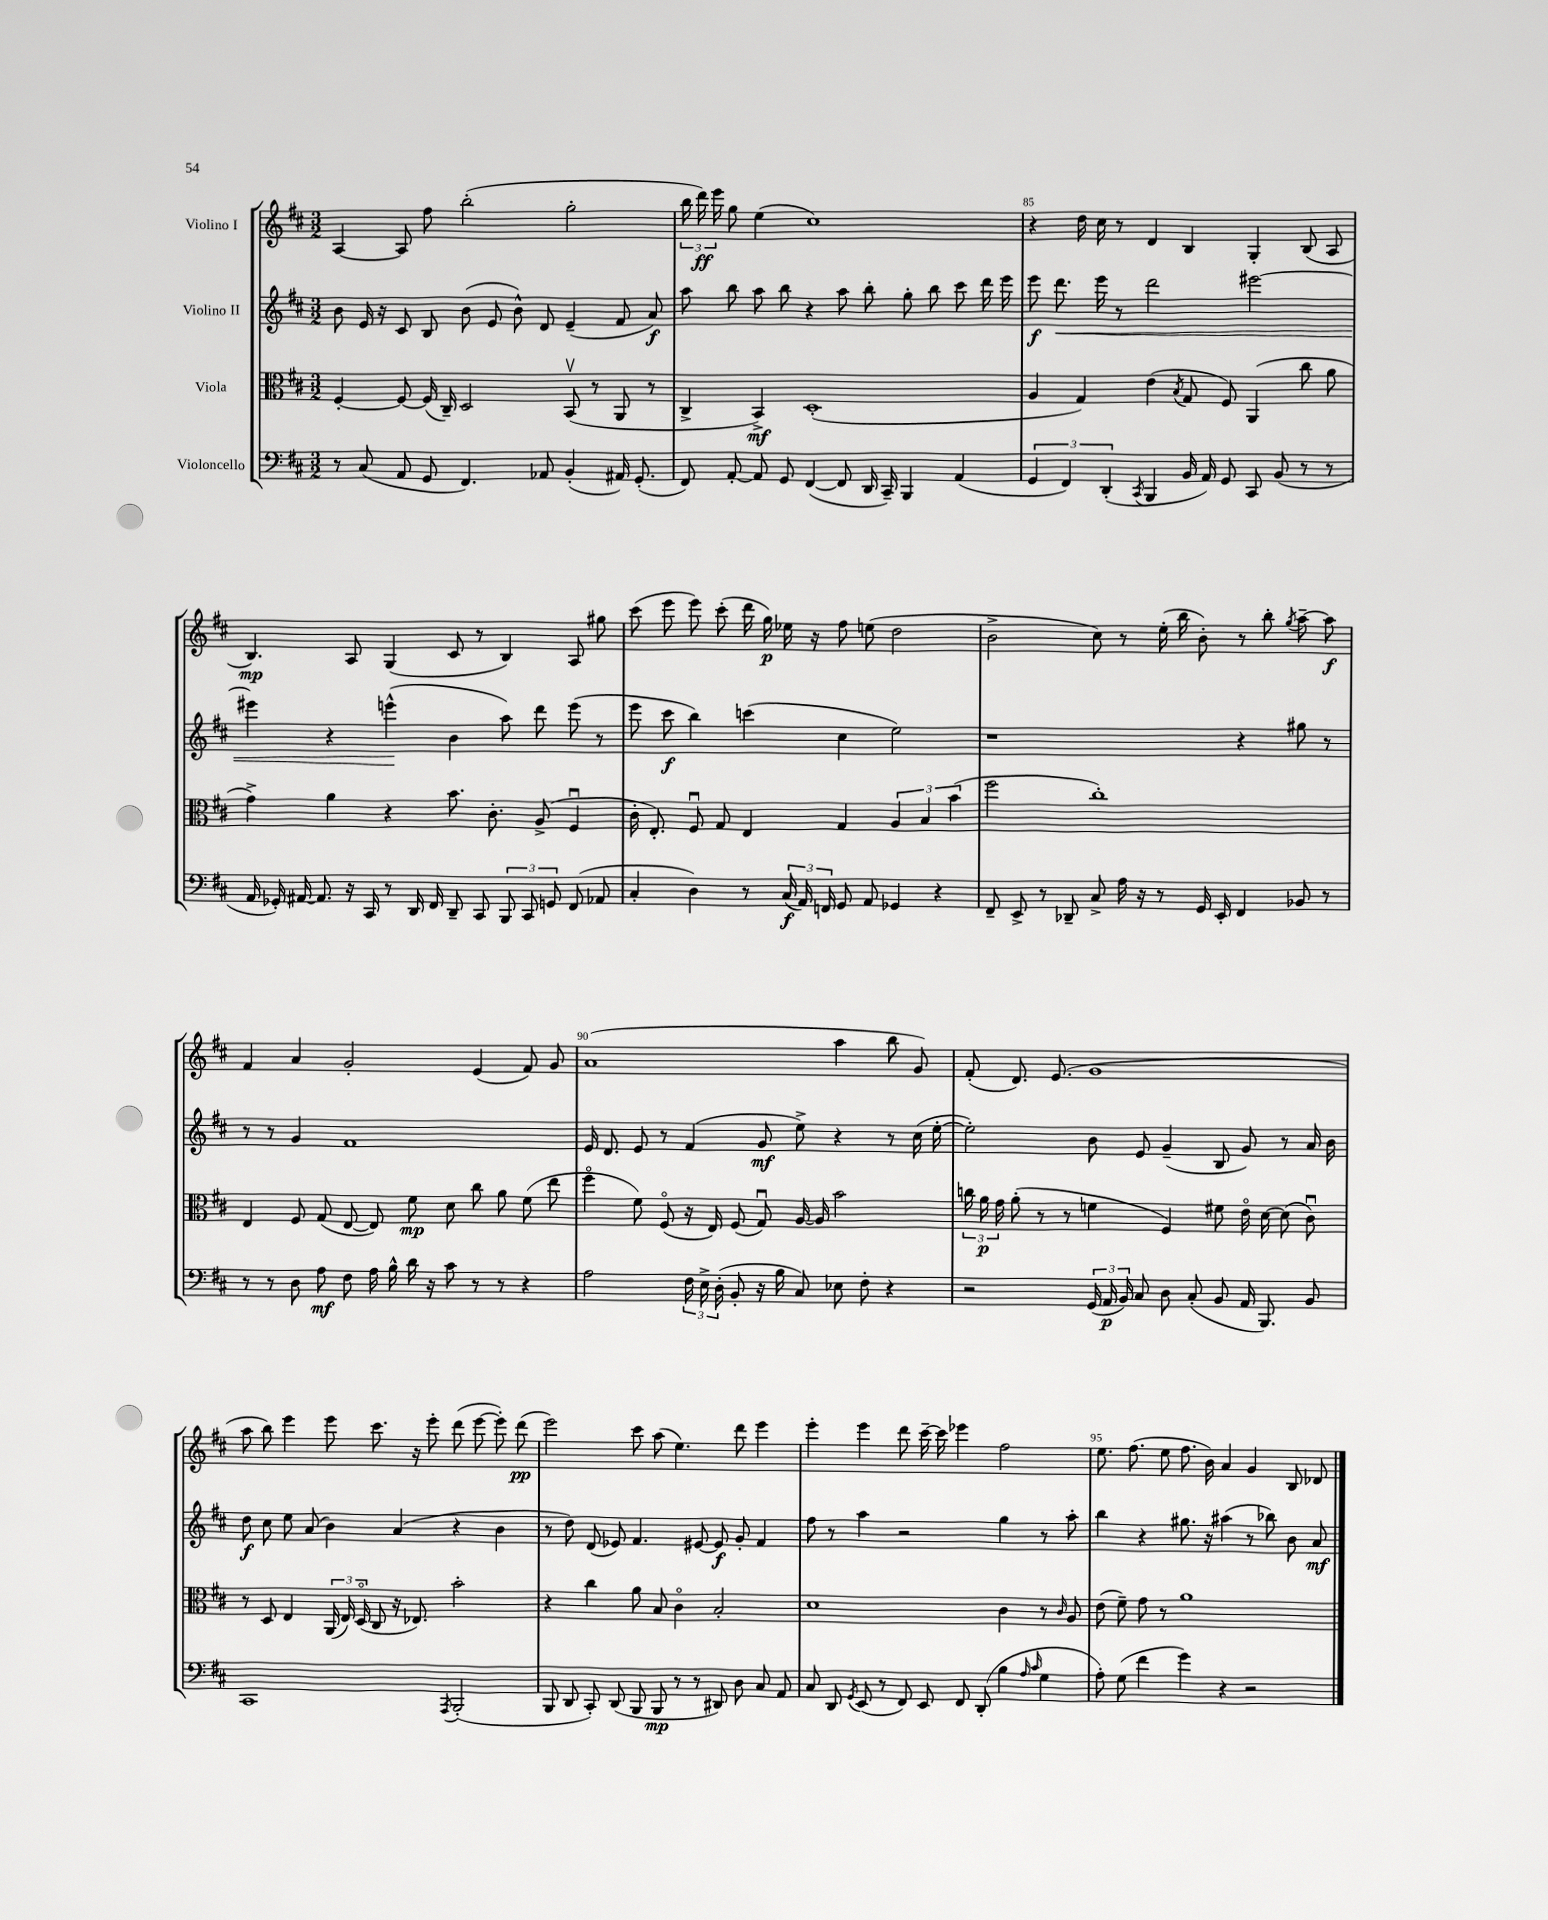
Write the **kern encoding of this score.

**kern	**dynam	**kern	**dynam	**kern	**dynam	**kern	**dynam
*part4	*part4	*part3	*part3	*part2	*part2	*part1	*part1
*staff4	*staff4	*staff3	*staff3	*staff2	*staff2	*staff1	*staff1
*I"Violoncello	*	*I"Viola	*	*I"Violino II	*	*I"Violino I	*
*clefF4	*	*clefC3	*	*clefG2	*	*clefG2	*
*k[f#c#]	*	*k[f#c#]	*	*k[f#c#]	*	*k[f#c#]	*
*M3/2	*	*M3/2	*	*M3/2	*	*M3/2	*
=83	=83	=83	=83	=83	=83	=83	=83
8r	.	[4F#'/	.	8b\	.	[4A/	.
(8C#/	.	.	.	16e/	.	.	.
.	.	.	.	16r	.	.	.
8AA/	.	8F#/_	.	8c#/	.	8A/]	.
8GG/	.	(16F#/]	.	8B/	.	8ff#\	.
.	.	16C#~/)	.	.	.	.	.
4.FF#/)	.	2D/	.	(8b\	.	(2bb'\	.
.	.	.	.	8e/	.	.	.
.	.	.	.	8b^^\)	.	.	.
8AA-X/	.	.	.	8d/	.	.	.
(4BB'/	.	(8BBv/	.	(4e~/	.	2gg'\	.
.	.	8r	.	.	.	.	.
16AA#X/)	.	8AA/	.	8f#/	.	.	.
(8.GG'/	.	.	.	.	.	.	.
.	.	8r	.	8a/)	f	.	.
=84	=84	=84	=84	=84	=84	=84	=84
8FF#/)	.	4C#^/	.	8aa\	.	24bb\	.
.	.	.	.	.	.	24ddd\)	ff
.	.	.	.	.	.	24eee\	.
[8AA'/	.	.	.	8bb\	.	8gg\	.
8AA/]	.	4BB^/)	mf	8aa\	.	(4ee\	.
8GG/	.	.	.	8bb\	.	.	.
([4FF#/	.	(1D'	.	4r	.	1cc#)	.
8FF#/]	.	.	.	8aa\	.	.	.
16DD/	.	.	.	8bb'\	.	.	.
16CC#~/)	.	.	.	.	.	.	.
4BBB/	.	.	.	8gg'\	.	.	.
.	.	.	.	8bb\	.	.	.
(4AA/	.	.	.	8ccc#\	.	.	.
.	.	.	.	16ddd\	.	.	.
.	.	.	.	16eee\	.	.	.
=85	=85	=85	=85	=85	=85	=85	=85
6GG/	.	4A/	.	8eee\	f	4r	.
!	!	!	!	!	!LO:HP:b	!	!
.	.	.	.	8.ddd\	<	.	.
6FF#/)	.	.	.	.	.	.	.
.	.	4G/)	.	.	.	16dd\	.
.	.	.	.	16eee\	.	16cc#\	.
(6DD'/	.	.	.	.	.	.	.
.	.	.	.	8r	.	8r	.
8qCC#/	.	.	.	.	.	.	.
4BBB/	.	(4e\	.	2ddd\	.	4d/	.
.	.	8qB/	.	.	.	.	.
16BB/	.	8G/	.	.	.	4B/	.
16AA/)	.	.	.	.	.	.	.
8GG/	.	8F#/)	.	.	.	.	.
8CC#/	.	(4AA/	.	[2eee#X\	.	4G'/	.
(8BB/	.	.	.	.	.	.	.
8r	.	8cc#\	.	.	.	(8B/	.
8r	.	8a\	.	.	.	8A/	.
!!LO:LB:g=z
=86	=86	=86	=86	=86	=86	=86	=86
16AA/	.	4g^\)	.	4eee#X\]	.	4.B/)	mp
16GG-X'/)	.	.	.	.	.	.	.
[16AA#X/	.	.	.	.	.	.	.
8.AA#/]	.	.	.	.	.	.	.
.	.	4a\	.	4r	.	.	.
16r	.	.	.	.	.	8A/	.
16CC#/	.	.	.	.	.	.	.
8r	.	4r	.	(4eeen^^\	.	(4G/	.
16DD/	.	.	.	.	.	.	.
16FF#/	.	.	.	.	.	.	.
8DD~/	.	8.b\	.	4b\	[	8c#/	.
8CC#/	.	.	.	.	.	8r	.
.	.	8.c#'\	.	.	.	.	.
12BBB/	.	.	.	8aa\)	.	4B/)	.
12CC#/	.	.	.	.	.	.	.
.	.	(8A^/	.	8ddd\	.	.	.
12GGn/	.	.	.	.	.	.	.
(8FF#/	.	4F#u/	.	(8eee\	.	8A/	.
8AA-X/	.	.	.	8r	.	8gg#X\	.
=87	=87	=87	=87	=87	=87	=87	=87
4C#'/	.	16c#'\	.	8eee\	.	(8ccc#\	.
.	.	8.E'/)	.	.	.	.	.
.	.	.	.	8ccc#\	f	8eee\	.
4D\)	.	8F#u/	.	4bb\)	.	8eee\)	.
.	.	8G/	.	.	.	(8ccc#'\	.
8r	.	4E/	.	(4cccn\	.	16ddd\	.
.	.	.	.	.	.	16gg\)	p
(24C#/	f	.	.	.	.	16ee-X\	.
24AA/)	.	.	.	.	.	.	.
.	.	.	.	.	.	16r	.
24FFn/	.	.	.	.	.	.	.
8GG/	.	4G/	.	4cc#\	.	8ff#\	.
8AA/	.	.	.	.	.	(8een\	.
4GG-X/	.	6A/	.	2ee\)	.	2dd\	.
.	.	6B/	.	.	.	.	.
4r	.	.	.	.	.	.	.
.	.	(6b\	.	.	.	.	.
=88	=88	=88	=88	=88	=88	=88	=88
8FF#~/	.	2ff#\	.	1r	.	2b^\	.
8EE^/	.	.	.	.	.	.	.
8r	.	.	.	.	.	.	.
8DD-X~/	.	.	.	.	.	.	.
8C#^/	.	1cc#')	.	.	.	8cc#\)	.
16A\	.	.	.	.	.	8r	.
16r	.	.	.	.	.	.	.
8r	.	.	.	.	.	(16ee'\	.
.	.	.	.	.	.	16bb\	.
16GG/	.	.	.	.	.	8b'\)	.
16EE'/	.	.	.	.	.	.	.
4FF#/	.	.	.	4r	.	8r	.
.	.	.	.	.	.	8bb'\	.
.	.	.	.	.	.	8qgg/	.
8BB-X/	.	.	.	8gg#X\	.	[8aa~\	.
8r	.	.	.	8r	.	8aa\]	f
!!LO:LB:g=z
=89	=89	=89	=89	=89	=89	=89	=89
8r	.	4E/	.	8r	.	4f#/	.
8r	.	.	.	8r	.	.	.
8D\	.	8F#/	.	4g/	.	4a/	.
8A\	mf	(8G/	.	.	.	.	.
8F#\	.	[8E/	.	1f#	.	2g'/	.
16A\	.	8E/])	.	.	.	.	.
16B^^\	.	.	.	.	.	.	.
16d\	.	8f#\	mp	.	.	.	.
16r	.	.	.	.	.	.	.
8c#\	.	8d\	.	.	.	.	.
8r	.	8cc#\	.	.	.	(4e/	.
8r	.	8a\	.	.	.	.	.
4r	.	(8f#\	.	.	.	8f#/)	.
.	.	8ee\	.	.	.	8g/	.
=90	=90	=90	=90	=90	=90	=90	=90
2A\	.	4ff#\	.	16e/	.	(1a	.
.	.	.	.	8.d/	.	.	.
.	.	8f#\)	.	8e/	.	.	.
.	.	(8F#/	.	8r	.	.	.
24F#\	.	16r	.	(4f#/	.	.	.
24E^\	.	.	.	.	.	.	.
.	.	16E/)	.	.	.	.	.
(24D'\	.	.	.	.	.	.	.
8BB'/	.	(8F#/	.	.	.	.	.
16r	.	8Gu/)	.	8g/	mf	.	.
16B\	.	.	.	.	.	.	.
8C#/)	.	[16A/	.	8ee^\)	.	.	.
.	.	16A/]	.	.	.	.	.
8E-X\	.	2b\	.	4r	.	4aa\	.
8F#'\	.	.	.	.	.	.	.
4r	.	.	.	8r	.	8bb\	.
.	.	.	.	(16cc#\	.	8g/)	.
.	.	.	.	[16ee'\	.	.	.
=91	=91	=91	=91	=91	=91	=91	=91
2r	.	24ccn\	.	2ee'\])	.	(8f#'/	.
.	.	24a\	p	.	.	.	.
.	.	24g\	.	.	.	.	.
.	.	(8a'\	.	.	.	8.d/)	.
.	.	8r	.	.	.	.	.
.	.	.	.	.	.	(8.e/	.
.	.	8r	.	.	.	.	.
(24GG/	.	4fn\	.	8b\	.	1g	.
24AA/	p	.	.	.	.	.	.
24BB/)	.	.	.	.	.	.	.
8C#/	.	.	.	8e/	.	.	.
8D\	.	4F#/)	.	(4g~/	.	.	.
(8C#'/	.	.	.	.	.	.	.
8BB/	.	8f#X\	.	8B/	.	.	.
16AA/	.	16e\	.	8g/)	.	.	.
8.BBB/)	.	[16d\	.	.	.	.	.
.	.	(8d\]	.	8r	.	.	.
8BB/	.	8c#u\)	.	16a/	.	.	.
.	.	.	.	16b\	.	.	.
!!LO:LB:g=z
=92	=92	=92	=92	=92	=92	=92	=92
1CC#	.	8r	.	8dd\	f	8aa\	.
.	.	8D/	.	8cc#\	.	8bb\)	.
.	.	4E/	.	8ee\	.	4eee\	.
.	.	.	.	(8a/	.	.	.
.	.	(24AA/	.	4b\)	.	8eee\	.
.	.	24E/)	.	.	.	.	.
.	.	(24D/	.	.	.	.	.
.	.	8C#/	.	.	.	8.ccc#\	.
.	.	16r	.	(4a/	.	.	.
.	.	8.E-X/)	.	.	.	16r	.
.	.	.	.	.	.	8eee'\	.
8qAAA/	.	.	.	.	.	.	.
(2BBB'/	.	2b'\	.	4r	.	(8ddd\	.
.	.	.	.	.	.	[8eee\	.
.	.	.	.	4b\	.	8eee'\])	.
.	.	.	.	.	.	(8ddd\	pp
=93	=93	=93	=93	=93	=93	=93	=93
8BBB/	.	4r	.	8r	.	2eee\)	.
8DD/	.	.	.	8dd\)	.	.	.
8CC#'/)	.	4cc#\	.	(8d/	.	.	.
(8DD/	.	.	.	8e-X/)	.	.	.
8BBB/	.	8a\	.	4.f#/	.	8ccc#\	.
8BBB/	mp	8B/	.	.	.	(8aa\	.
8r	.	4c#\	.	.	.	4.ee\)	.
8r	.	.	.	[8e#X/	.	.	.
8DD#X/)	.	2B'/	.	8e#/]	f	.	.
8D\	.	.	.	8g'/	.	8ddd\	.
8C#/	.	.	.	4f#/	.	4eee\	.
8AA/	.	.	.	.	.	.	.
=94	=94	=94	=94	=94	=94	=94	=94
8C#/	.	1d	.	8ff#\	.	4eee'\	.
8DD/	.	.	.	8r	.	.	.
8qGG/	.	.	.	.	.	.	.
(8EE/	.	.	.	4aa\	.	4eee\	.
8r	.	.	.	.	.	.	.
8FF#/)	.	.	.	2r	.	8ddd\	.
8EE/	.	.	.	.	.	[16ccc#~\	.
.	.	.	.	.	.	16ccc#\]	.
8FF#/	.	.	.	.	.	4eee-X\	.
(8DD'/	.	.	.	.	.	.	.
4B\	.	4c#\	.	4gg\	.	2ff#\	.
16qqA/	.	.	.	.	.	.	.
16qqc#/	.	.	.	.	.	.	.
4G\	.	8r	.	8r	.	.	.
.	.	16qqc#/	.	.	.	.	.
.	.	8A/	.	8aa'\	.	.	.
=95	=95	=95	=95	=95	=95	=95	=95
8A'\)	.	(8e\	.	4bb\	.	8.ee\	.
(8G\	.	8f#~\)	.	.	.	.	.
.	.	.	.	.	.	(8.ff#\	.
4f#\	.	8g\	.	4r	.	.	.
.	.	8r	.	.	.	8ee\	.
4g\)	.	1a	.	8.gg#X\	.	8.ff#\	.
.	.	.	.	16r	.	16b\)	.
4r	.	.	.	(4aa#X\	.	4a/	.
2r	.	.	.	8r	.	4g/	.
.	.	.	.	8bb-X\)	.	.	.
.	.	.	.	8b\	.	8B/	.
.	.	.	.	8a/	mf	8d-X/	.
==	==	==	==	==	==	==	==
*-	*-	*-	*-	*-	*-	*-	*-
